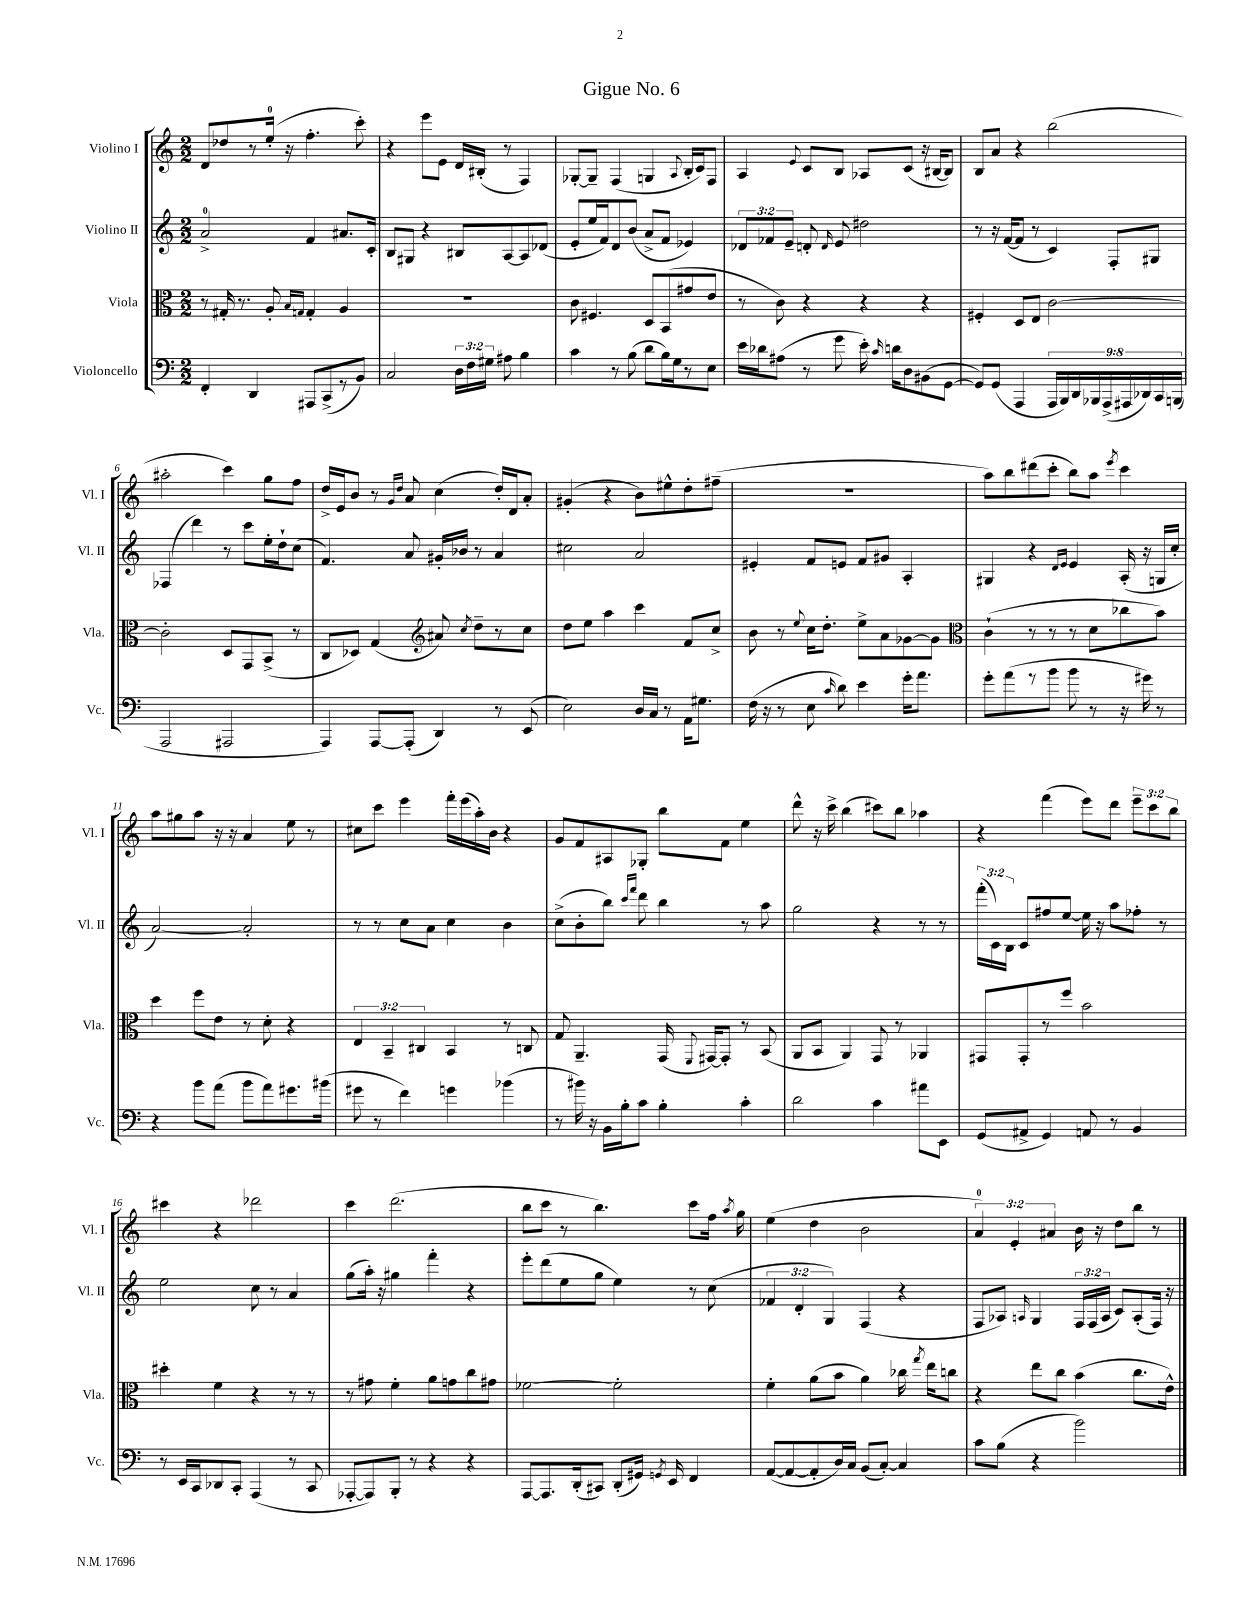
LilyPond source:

\header { title = "Gigue No. 6" }
<<
\new StaffGroup <<
\new Staff = "s0" \with { instrumentName = "Violino I" shortInstrumentName = "Vl. I" } {
    \clef treble \key c \major \numericTimeSignature \time 2/2 \override Staff.TupletNumber.text = #tuplet-number::calc-fraction-text
    \autoBeamOff d'8[ des''8 r8 e''16]-0-.( r16 f''4.-. c'''8-.) |
    r4 e'''8[ e'8] d'16[ bis16]-.( r8 f4) |
    ges8[~-. ges8]-- f4( g4 \appoggiatura { a8 } b16[-. c'16) f8] |
    a4 \appoggiatura { e'8 } c'8[ b8] aes8[ c'8]( r16 bis16[~ bis8]) |
    b8[ a'8] r4 b''2( |
    ais''2-. c'''4) g''8[ f''8] |
    d''16[-> e'16 b'8] r8 \grace { g'16[ d''16] } a'8 c''4( d''16[-.) d'16 a'8]-. |
    gis'4-.( r4 b'8[) eis''8-^ d''8-. fis''8]--( |
    R1 |
    a''8[) b''8 dis'''8( c'''8]-. b''8[) a''8] \acciaccatura { e'''8 } c'''4 |
    a''8[ gis''8 a''8] r16 r16 a'4 e''8 r8 |
    cis''8[ c'''8] e'''4 f'''16[-. e'''16( a''16-.) b'16] r4 |
    g'8[ f'8 ais8 ges8]-. b''8[ f'8] e''4 |
    d'''8-^ r16 c'''16-> b''4( cis'''8[) b''8] aes''4 |
    r4 f'''4( e'''8[) d'''8] \tuplet 3/2 { e'''8[-- c'''8 b''8] } |
    cis'''4 r4 des'''2 |
    c'''4 d'''2.( |
    b''8[ c'''8] r8 b''4.) c'''8[ f''16] \acciaccatura { a''8 } g''16 |
    e''4( d''4 b'2 |
    \tuplet 3/2 { a'4-0) e'4-. ais'4 } b'16 r16 d''8[ b''8] r8 \bar "|." |
}
\new Staff = "s1" \with { instrumentName = "Violino II" shortInstrumentName = "Vl. II" } {
    \clef treble \key c \major \numericTimeSignature \time 2/2 \override Staff.TupletNumber.text = #tuplet-number::calc-fraction-text
    \autoBeamOff a'2-0-> f'4 ais'8.[ c'16]-. |
    b8[ gis8] r4 bis8[ a8~ a8 des'8]( |
    e'8[-. e''16 f'16) d'8 b'8]( a'8[-> f'8] ees'4) |
    \tuplet 3/2 { des'8[ fes'8 e'8]-- } d'8-. \grace { d'16 } e'8 dis''2 |
    r8 r16 f'16[~( f'8] r8 c'4) f8[-. gis8] |
    fes4( d'''4) r8 c'''8[ e''16-. d''16-! c''8]( |
    f'4.) a'8 gis'16[-. bes'16] r8 a'4 |
    cis''2 a'2 |
    eis'4-. f'8[ e'8] f'8[ gis'8] a4-. |
    gis4 r4 \grace { d'16[ e'16] } e'4 a16-.( r16 g16[ c''16]-. |
    a'2~) a'2-. |
    r8 r8 c''8[ a'8] c''4 b'4 |
    c''8[->( b'8-. b''8]) \grace { c'''16[ f'''16] } d'''8 b''4 r8 a''8 |
    g''2 r4 r8 r8 |
    \tuplet 3/2 { f'''16[-.( c'16) b16] } c'8[ fis''8 e''8]~ e''16 r16 a''8[ fes''8]-. r8 |
    e''2 c''8 r8 a'4 |
    g''8[( a''16]-.) r16 gis''4 f'''4-. r4 |
    e'''8[-. d'''8( e''8 g''8] e''4) r8 c''8( |
    \tuplet 3/2 { fes'4 d'4-. g4) } f4( r4 |
    f8[ aes8]) \grace { a16 } g4 \tuplet 3/2 { f16[ f16( a16] } c'8[) a8-.( f16]) r16 \bar "|." |
}
\new Staff = "s2" \with { instrumentName = "Viola" shortInstrumentName = "Vla." } {
    \clef alto \key c \major \numericTimeSignature \time 2/2 \override Staff.TupletNumber.text = #tuplet-number::calc-fraction-text
    \autoBeamOff r8 gis16-. r8. a8-. \grace { b16[ g16] } g4-. a4 |
    R1 |
    c'8 fis4. d8[ b,8( gis'8 e'8] |
    r8 c'8) r4 r4 r4 |
    fis4-. d8[ e8] c'2~ |
    c'2-. d8[ g,8 b,8]->( r8 |
    c8[ des8]) g4( \clef treble ais'8) \acciaccatura { c''8 } d''8[-- r8 c''8] |
    d''8[ e''8] a''4 c'''4 f'8[ c''8]-> |
    b'8 r8 \appoggiatura { e''8 } c''16[ d''8.]-. e''8[-> a'8 ges'8~ ges'8] |
    \clef alto c'4-!( r8 r8 r8 d'8[ ces''8 b'8]) |
    d''4 f''8[ e'8] r8 d'8-. r4 |
    \tuplet 3/2 { e4 b,4-- cis4 } b,4 r8 c8 |
    g8 a,4.-- g,16( \appoggiatura { f,8 } gis,16[~) gis,8]-. r8 b,8( |
    a,8[ b,8] a,4) g,8 r8 aes,4 |
    gis,8[ gis,8-. r8 f''8] b'2 |
    dis''4-. f'4 r4 r8 r8 |
    r8 gis'8 f'4-. a'8[ g'8 c''8 gis'8] |
    fes'2~ fes'2-. |
    f'4-. a'8[( b'8] a'4) ces''16 \acciaccatura { g''8 } e''16[ c''8] |
    r4 e''8[ c''8] b'4( c''8.[ e'16]-^) \bar "|." |
}
\new Staff = "s3" \with { instrumentName = "Violoncello" shortInstrumentName = "Vc." } {
    \clef bass \key c \major \numericTimeSignature \time 2/2 \override Staff.TupletNumber.text = #tuplet-number::calc-fraction-text
    \autoBeamOff f,4-. d,4 ais,,8[ c,8->( r8 b,8]) |
    c2 \tuplet 3/2 { d16[ f16 gis16] } ais8 b4 |
    c'4 r8 b8( d'8[ b16) g16 r8 e8] |
    e'16[ des'16 ais8]( r8 g'8 e'16-.) \grace { c'16 } d'16[ d8 bis,8( g,8]~ |
    g,8[) g,8]( a,,4 \tuplet 9/8 { a,,16[ b,,16) d,16 bes,,16 a,,16->( ais,,16 des,16) c,16 b,,16]( } |
    a,,2 ais,,2 |
    a,,4) a,,8[~ a,,8]-.( d,4) r8 e,8( |
    e2) d16[ c16] r8 a,16[ gis8.] |
    f16( r16 r8 e8 \grace { c'16 } d'8) e'4 g'16[-. a'8.] |
    g'8[-. a'8( r8 b'8] b'8 r8 r16 gis'16) r8 |
    r4 b'8[ a'8]( b'8[ a'8) gis'8. bis'16]( |
    gis'8 r8 f'4) g'4 bes'4( |
    r8 bis'16) r16 b,16[ b16-. c'8] b4-. c'4-. |
    d'2 c'4 ais'8[ e,8] |
    g,8[( ais,8]-> g,4) a,8 r8 b,4 |
    r8 e,16[ c,16 des,8 c,8]-. a,,4( r8 c,8 |
    aes,,8[~-. aes,,8) b,,8]-. r8 r4 r4 |
    a,,8[~ a,,8. d,16-.( cis,8]) d,8[-.( gis,16]) \acciaccatura { g,8 } e,16 f,4 |
    a,8[~( a,8~ a,8-. d16) c16] b,8[( c8]~-.) c4 |
    c'8[ b8]( r4 b'2) \bar "|." |
}
>>
>>
